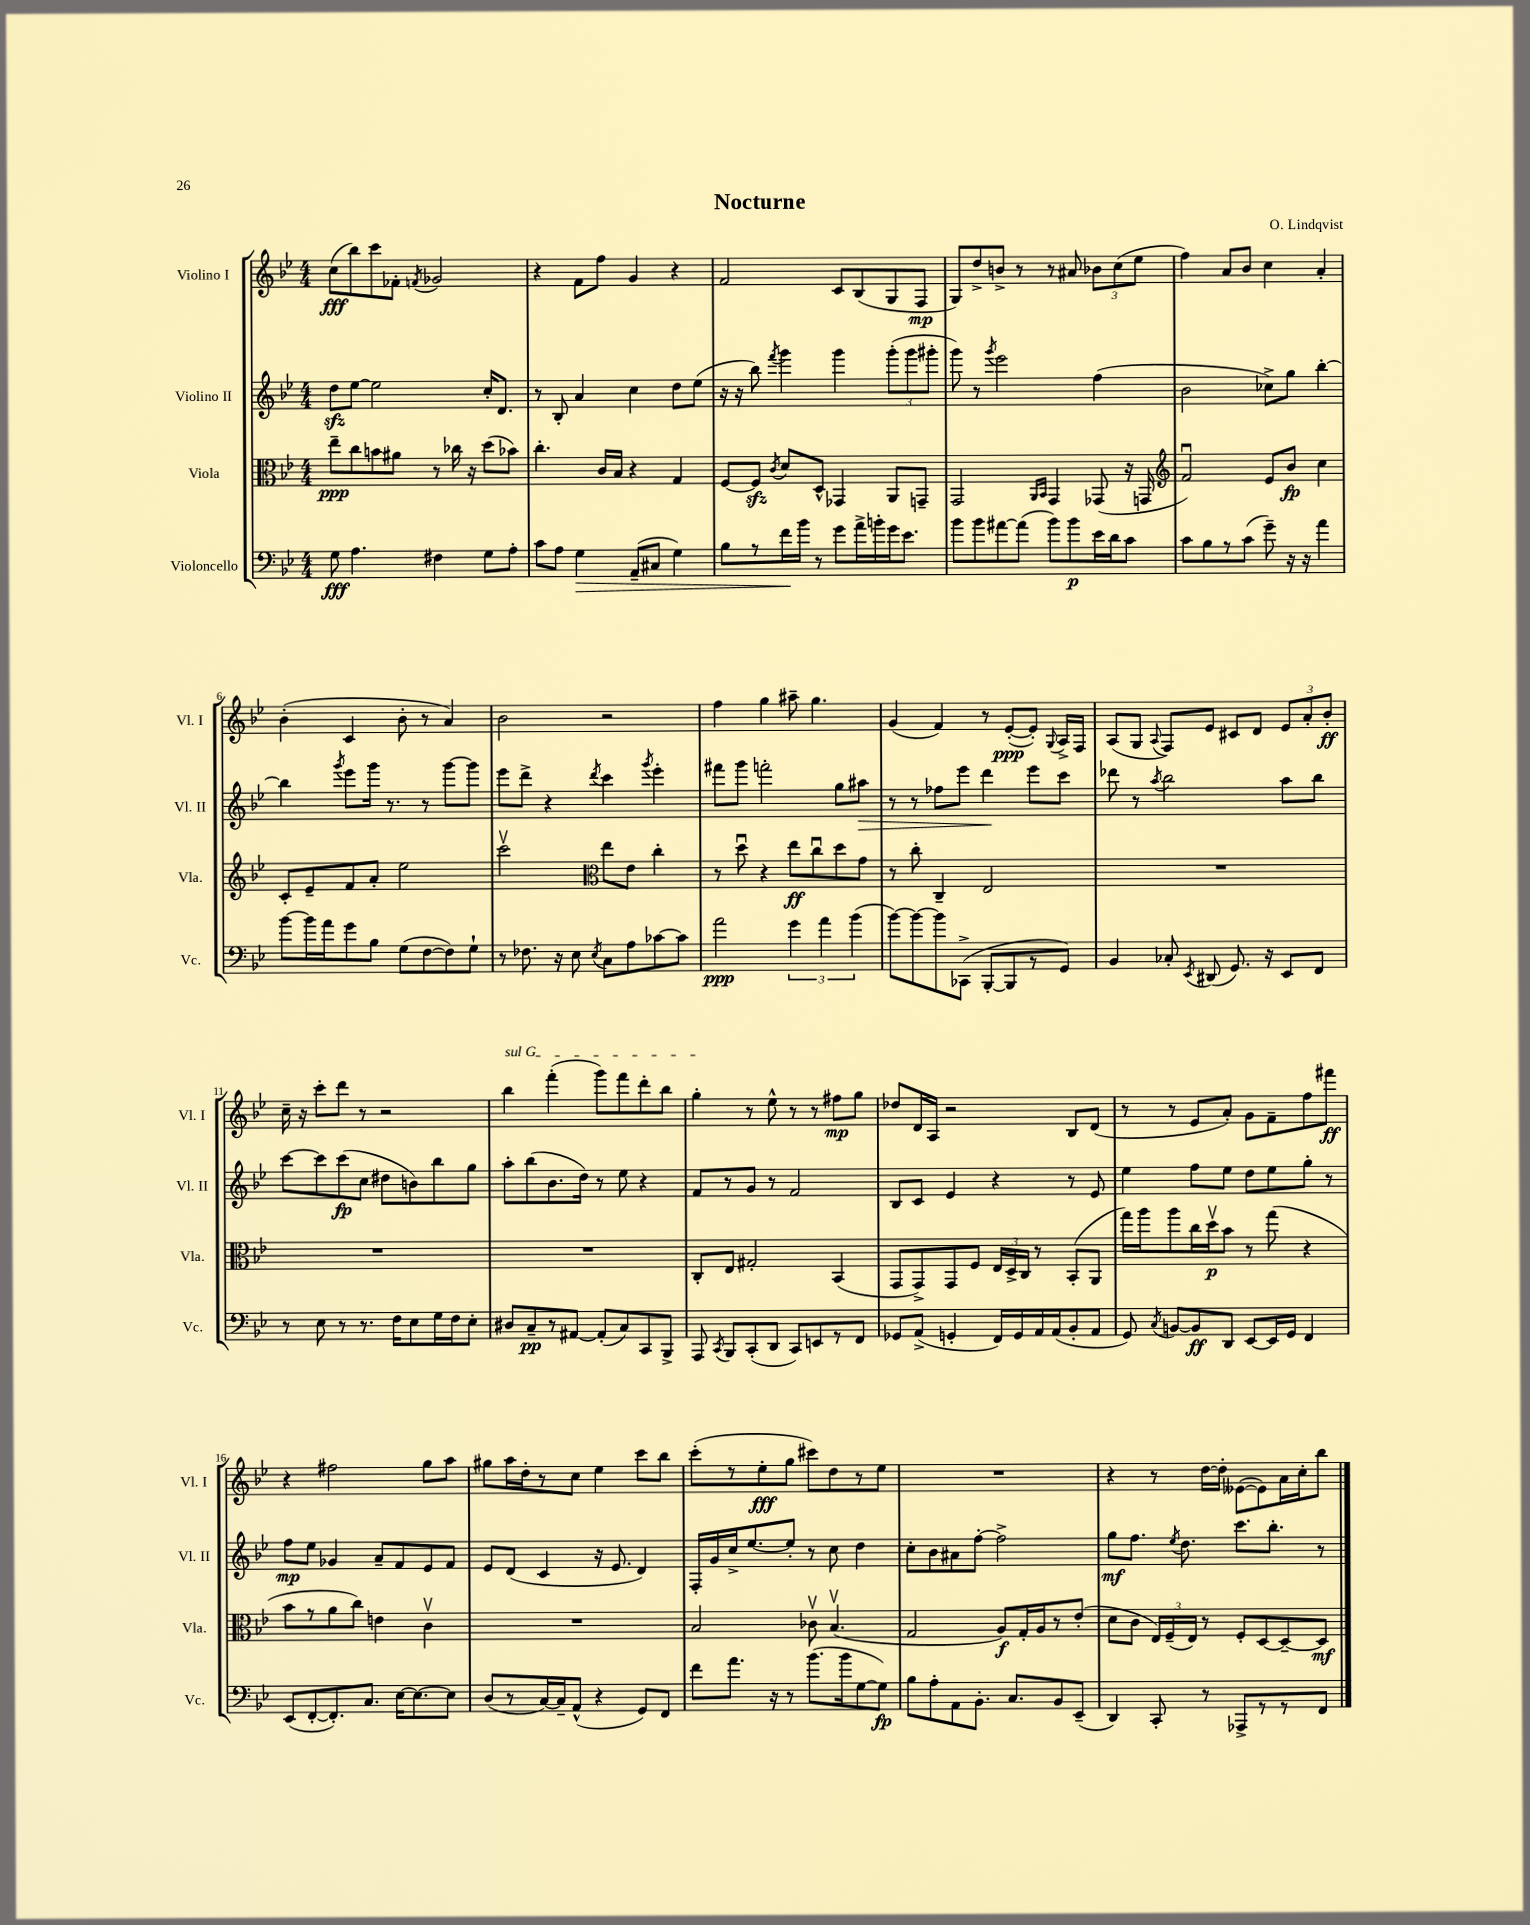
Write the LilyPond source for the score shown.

\header { title = "Nocturne" composer = "O. Lindqvist" }
<<
\new StaffGroup <<
\new Staff = "s0" \with { instrumentName = "Violino I" shortInstrumentName = "Vl. I" } {
    \clef treble \key bes \major \numericTimeSignature \time 4/4
    \autoBeamOff c''8[\fff( bes''8) c'''8 fes'8]-. \acciaccatura { f'8 } ges'2 |
    r4 f'8[ f''8] g'4 r4 |
    f'2 c'8[ bes8( g8 f8]\mp |
    g8[) d''8-> b'8]-> r8 r8 ais'8 \tuplet 3/2 { bes'8[ c''8( ees''8] } |
    f''4) a'8[ bes'8] c''4 a'4-. |
    bes'4-.( c'4 bes'8-. r8 a'4) |
    bes'2 r2 |
    f''4 g''4 ais''8-- g''4. |
    g'4( f'4) r8 ees'8[~-.\ppp( ees'8]-.) \appoggiatura { g8 } a16[-> f16] |
    a8[( g8] \appoggiatura { a8 } f8[) ees'8] cis'8[ d'8] \tuplet 3/2 { ees'8[ a'8-. bes'8]-.\ff } |
    c''16-- r16 c'''8[-. d'''8] r8 r2 |
    \once \override TextSpanner.bound-details.left.text = \markup { \italic "sul G" } bes''4\startTextSpan f'''4-.( g'''8[) f'''8 d'''8-. bes''8] |
    g''4-.\stopTextSpan r8 ees''8-^ r8 r8 fis''8[\mp g''8] |
    des''8[ d'16 a16] r2 bes8[ d'8]( |
    r8 r8 ees'8[ a'8]-.) g'8[ f'8-- f''8 fis'''8]\ff |
    r4 fis''2 g''8[ a''8] |
    gis''8[ a''16 d''16-. r8 c''8] ees''4 c'''8[ bes''8] |
    c'''8[-.( r8 ees''8-.\fff g''8] cis'''8[) d''8 r8 ees''8] |
    R1 |
    r4 r8 d''16[~ d''16]-. eeses'8[~( eeses'8) a'16 c''16-. bes''8] \bar "|." |
}
\new Staff = "s1" \with { instrumentName = "Violino II" shortInstrumentName = "Vl. II" } {
    \clef treble \key bes \major \numericTimeSignature \time 4/4
    \autoBeamOff d''8[\sfz ees''8]~ ees''2 c''16[-. d'8.] |
    r8 bes8-. a'4 c''4 d''8[ ees''8]( |
    r16 r16 bes''8) \acciaccatura { f'''8 } g'''4 g'''4 \tuplet 3/2 { g'''8[-.( g'''8 gis'''8]-. } |
    g'''8) r8 \acciaccatura { g'''8 } ees'''2 f''4( |
    bes'2 ces''8[->) g''8] bes''4~-. |
    bes''4 \acciaccatura { g'''8 } ees'''8[ g'''16] r8. r8 g'''8[~ g'''8] |
    ees'''8[ d'''8]-> r4 \acciaccatura { d'''8 } c'''4 \acciaccatura { g'''8 } ees'''4-. |
    fis'''8[ g'''8] f'''2-. g''8[ ais''8]\> |
    r8 r8 fes''8[ ees'''8] d'''4\! ees'''8[ c'''8] |
    des'''8 r8 \acciaccatura { a''8 } bes''2 a''8[ bes''8] |
    c'''8[~ c'''8 c'''8\fp( c''8] dis''8[ b'8) bes''8 g''8] |
    a''8[-. bes''8( bes'8. d''16]) r8 ees''8 r4 |
    f'8[ r8 g'8] r8 f'2 |
    bes8[ c'8] ees'4 r4 r8 ees'8 |
    ees''4 f''8[ ees''8] d''8[ ees''8 g''8]-. r8 |
    f''8[\mp ees''8] ges'4 a'8[-- f'8 ees'8 f'8] |
    ees'8[ d'8]( c'4 r16 ees'8. d'4) |
    f16[-. g'16 c''16-> ees''8.~ ees''8]-. r8 c''8 d''4 |
    c''8[-. bes'8 ais'8 f''8]~-. f''2-> |
    g''8[\mf f''8.] \acciaccatura { ees''8 } d''8. c'''8.[ bes''8.]-. r8 \bar "|." |
}
\new Staff = "s2" \with { instrumentName = "Viola" shortInstrumentName = "Vla." } {
    \clef alto \key bes \major \numericTimeSignature \time 4/4
    \autoBeamOff ees''8[--\ppp c''8 b'8 ais'8] r8 ces''16 r16 d''8[( bes'8]) |
    c''4.-. c'16[ bes16] r4 g4 |
    f8[~ f8]\sfz \acciaccatura { c'8 } d'8[ d8]-^ ges,4 a,8[ g,8]-- |
    g,2 \grace { a,16[ bes,16] } g,4 ges,8( r16 g,16 |
    \clef treble f'2\downbow) ees'8[ bes'8]\fp c''4 |
    c'8[-. ees'8-- f'8 a'8]-. ees''2 |
    c'''2\upbow \clef alto ees''8[ ees'8] c''4-. |
    r8 d''8\downbow r4 ees''8[\ff c''8\downbow d''8 g'8] |
    r8 c''8-. c4-- ees2 |
    R1 |
    R1 |
    R1 |
    c8[-. ees8] gis2-. bes,4( |
    g,8[ g,8->) g,8 f8] \tuplet 3/2 { ees16[ d16-> c16] } r8 bes,8[-.( a,8] |
    g''16[) a''16 a''8 c''16 d''16\upbow\p bes'8] r8 g''8( r4 |
    bes'8[ r8 a'8 c''8]) e'4 c'4\upbow |
    R1 |
    bes2 ces'8\upbow bes4.\upbow( |
    g2 a8[\f) g16-. a16 r8 ees'8]-.( |
    d'8[ c'8] \tuplet 3/2 { ees16[) f16--( ees16]) } r8 f8[-. d8~ d8~-- d8]\mf \bar "|." |
}
\new Staff = "s3" \with { instrumentName = "Violoncello" shortInstrumentName = "Vc." } {
    \clef bass \key bes \major \numericTimeSignature \time 4/4
    \autoBeamOff g8\fff a4. fis4 g8[ a8]-. |
    c'8[ a8] g4\> a,8[--( cis8] g4) |
    bes8[ r8 f'16\! bes'16] r8 g'8[ a'16-> b'16-. g'16 ees'8.] |
    bes'8[ bes'8 ais'8~ ais'8]( bes'8[) bes'8\p ees'16 d'16 c'8] |
    c'8[ bes8 r8 c'8]( g'8--) r16 r16 a'4 |
    bes'8[~ bes'16 a'16 g'8 bes8] g8[( f8~ f8) g8]-! |
    r8 fes8. r16 ees8 \acciaccatura { ees8 } c8[ a8 ces'8~ ces'8] |
    a'2\ppp \tuplet 3/2 { g'4 a'4 bes'4( } |
    bes'8[~) bes'8~ bes'8 ces,8]->( bes,,8[~-. bes,,8 r8 g,8]) |
    bes,4 ces8-. \acciaccatura { ees,8 } dis,8( g,8.) r16 ees,8[ f,8] |
    r8 ees8 r8 r8. f16[ ees8 g16 f16 ees8]-. |
    dis8[ c8--\pp r8 ais,8]~ ais,8[-.( c8) c,8 bes,,8]-> |
    a,,8 \acciaccatura { c,8 } bes,,8[ c,8-.( d,8] c,8[) e,8 r8 f,8] |
    ges,8[ a,8]->( g,4-. f,16[) g,16 a,16 a,16( bes,8-. a,8] |
    g,8) \acciaccatura { c8 } b,8[~ b,8\ff d,8] ees,8[~ ees,16 g,16] f,4 |
    ees,8[( f,8~-. f,8.-.) c8.] ees16[~ ees8.~ ees8] |
    d8[( r8 c16~) c16-- a,8]-^( r4 g,8[) f,8] |
    f'8[ a'8.] r16 r8 bes'8.[( bes'16 g8~ g8]\fp) |
    bes8[ a8-. a,8 bes,8.]-. c8.[ bes,8 ees,8]--( |
    d,4) c,8-. r8 aes,,8[-> r8 r8 f,8] \bar "|." |
}
>>
>>
